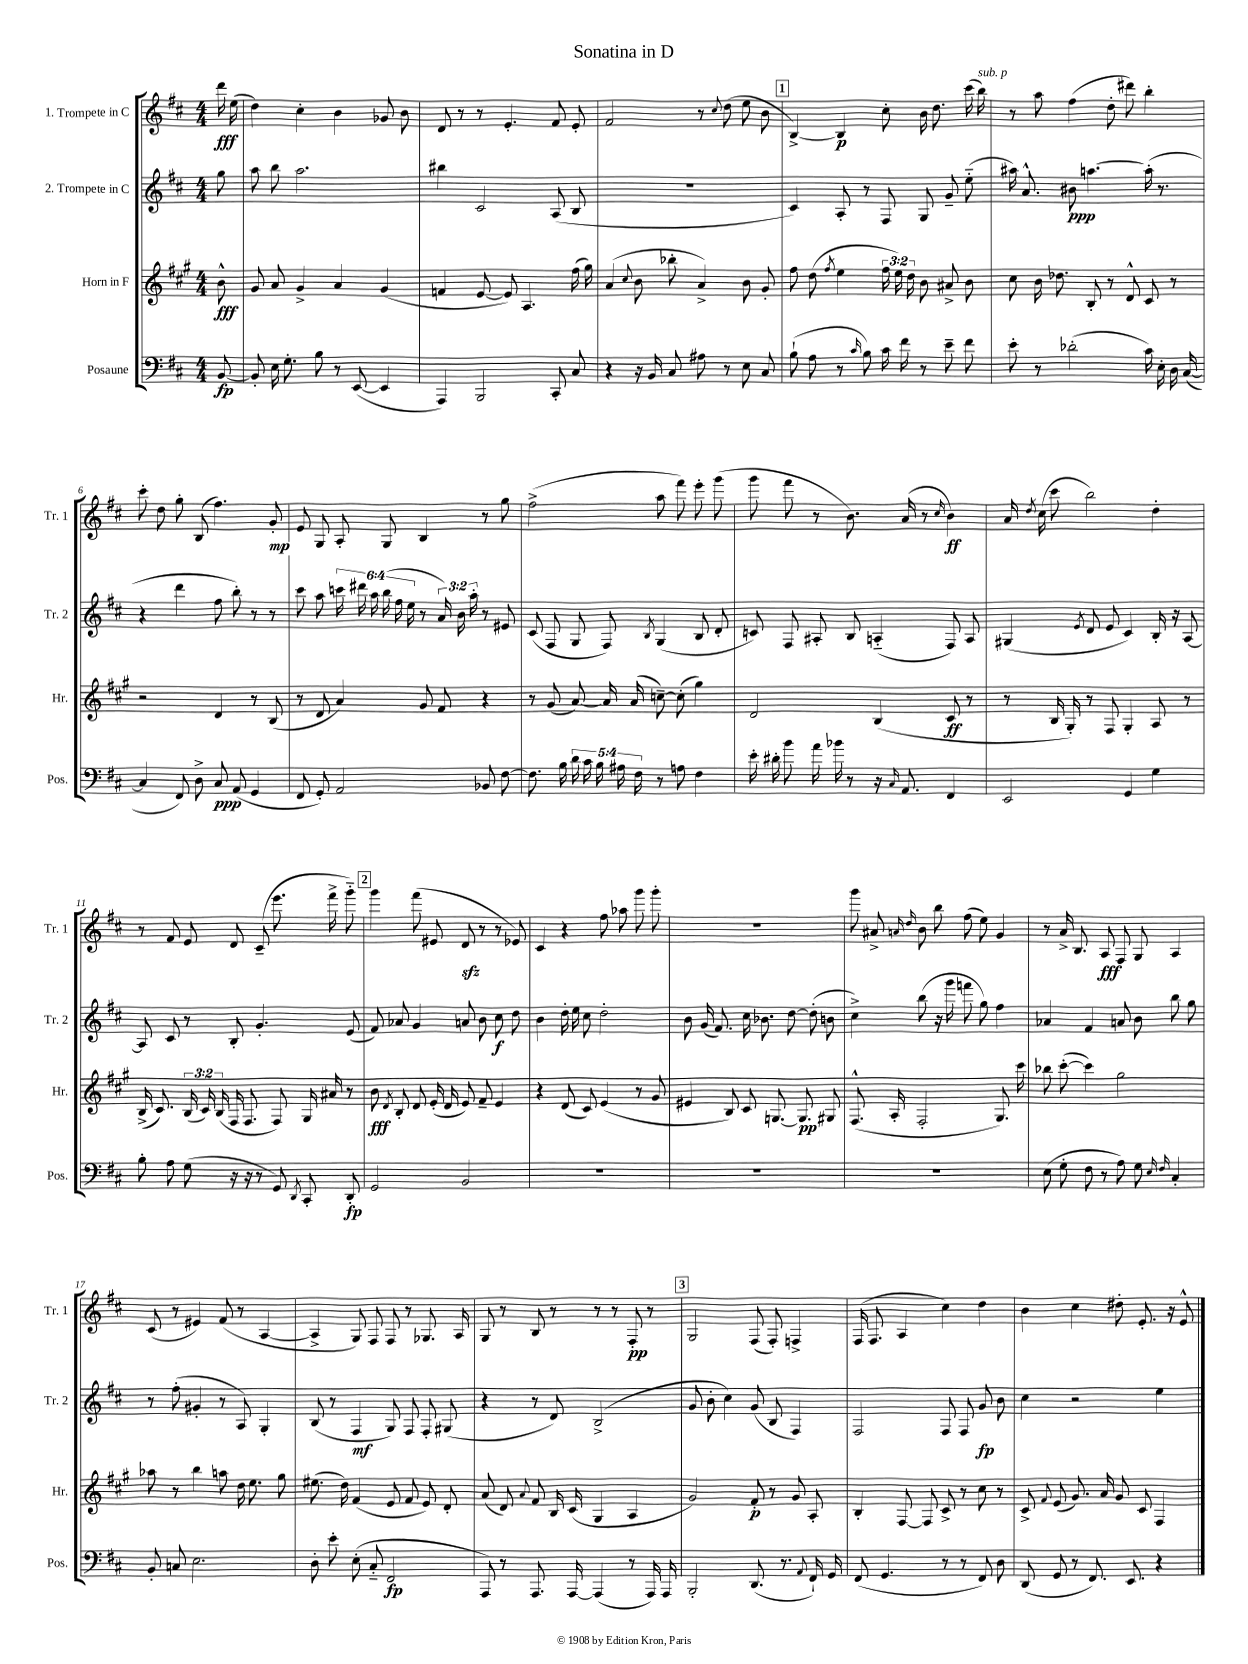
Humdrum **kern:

**kern	**dynam	**kern	**dynam	**kern	**dynam	**kern	**dynam
*part4	*part4	*part3	*part3	*part2	*part2	*part1	*part1
*staff4	*staff4	*staff3	*staff3	*staff2	*staff2	*staff1	*staff1
*I"Posaune	*	*I"Horn in F	*	*I"2. Trompete in C	*	*I"1. Trompete in C	*
*I'Pos.	*	*I'Hr.	*	*I'Tr. 2	*	*I'Tr. 1	*
*clefF4	*	*clefG2	*	*clefG2	*	*clefG2	*
*k[f#c#]	*	*k[f#c#g#]	*	*k[f#c#]	*	*k[f#c#]	*
*M4/4	*	*M4/4	*	*M4/4	*	*M4/4	*
=	=	=	=	=	=	=	=
[8BB/	fp	8b^^\	fff	8gg\	.	16ddd\	fff
.	.	.	.	.	.	(16ee\	.
=1	=1	=1	=1	=1	=1	=1	=1
8BB'/]	.	8g#/	.	8aa\	.	4dd\)	.
16E\	.	8a/	.	8bb\	.	.	.
8.G'\	.	.	.	.	.	.	.
.	.	4g#^/	.	2.aa\	.	4cc#'\	.
8B\	.	.	.	.	.	.	.
8r	.	4a/	.	.	.	4b\	.
([8EE/	.	.	.	.	.	.	.
4EE/]	.	(4g#/	.	.	.	8g-X/	.
.	.	.	.	.	.	8b\	.
=2	=2	=2	=2	=2	=2	=2	=2
4AAA/)	.	4fn/	.	4bb#X\	.	8d/	.
.	.	.	.	.	.	8r	.
2BBB/	.	[8e/	.	2c#/	.	8r	.
.	.	8e/])	.	.	.	4.e'/	.
.	.	4.A/	.	.	.	.	.
8CC#'/	.	.	.	(8A/	.	8f#/	.
8C#/	.	(16ff#\	.	8B/	.	8e'/	.
.	.	16gg#\)	.	.	.	.	.
=3	=3	=3	=3	=3	=3	=3	=3
4r	.	(4a/	.	1r	.	2f#/	.
.	.	8qqcc#/	.	.	.	.	.
16r	.	8b\	.	.	.	.	.
16BB/	.	.	.	.	.	.	.
8C#/	.	8bb-X'\	.	.	.	.	.
8A#X\	.	4a^/)	.	.	.	8r	.
.	.	.	.	.	.	8qqcc#/	.
8r	.	.	.	.	.	(8dd\	.
8E\	.	8b\	.	.	.	8ee\	.
8C#/	.	8g#'/	.	.	.	8b\	.
!!LO:REH:place=s1:t=1
=4	=4	=4	=4	=4	=4	=4	=4
(8B`\	.	8ff#\	.	4c#/)	.	[4B^/)	.
8A\	.	(8dd\	.	.	.	.	.
.	.	8qff#/	.	.	.	.	.
8r	.	4ee\	.	8A'/	.	4B/]	p
16qqc#/	.	.	.	.	.	.	.
8B\)	.	.	.	8r	.	.	.
16c#\	.	24ff#\	.	8F#/	.	8cc#'\	.
.	.	24ee\)	.	.	.	.	.
16f#\	.	.	.	.	.	.	.
.	.	24dd\	.	.	.	.	.
8r	.	8b\	.	8G/	.	16b\	.
.	.	.	.	.	.	8.dd\	.
8e~\	.	8a#X^/	.	8g~/	.	.	.
8f#\	.	8b\	.	(8ee\	.	(16ccc#\	.
!	!	!	!	!	!	!LO:TX:a:i:t=sub. p	!
.	.	.	.	.	.	16bb\)	.
=5	=5	=5	=5	=5	=5	=5	=5
8e'\	.	8cc#\	.	16aa#X\)	.	8r	.
.	.	.	.	8.a^^/	.	.	.
8r	.	16b\	.	.	.	8aa\	.
.	.	8.dd-X\	.	.	.	.	.
(2d-X'\	.	.	.	8b#X\	ppp	(4ff#\	.
.	.	8B'/	.	[4.aan\	.	.	.
.	.	8r	.	.	.	8dd'\	.
.	.	8d^^/	.	.	.	8ddd#X\)	.
16c#\)	.	8c#/	.	(16aa'\]	.	4bb'\	.
16E'\	.	.	.	8.r	.	.	.
16D\	.	8r	.	.	.	.	.
([16C#/	.	.	.	.	.	.	.
!!LO:LB:g=z
=6	=6	=6	=6	=6	=6	=6	=6
4C#/]	.	2r	.	4r	.	8ccc#'\	.
.	.	.	.	.	.	8dd\	.
8FF#/)	.	.	.	4ddd\	.	8gg'\	.
8D^\	.	.	.	.	.	(8B/	.
8C#/	ppp	4d/	.	8ff#\	.	4.ff#\)	.
(8AA/	.	.	.	8bb'\)	.	.	.
4GG/	.	8r	.	8r	.	.	.
.	.	(8B/	.	8r	.	8g'/	mp
=7	=7	=7	=7	=7	=7	=7	=7
8FF#/	.	8r	.	8ccc#\	.	8e/	.
8GG'/)	.	8d/	.	8aa\	.	8G/	.
2AA/	.	4a/)	.	24cccn\	.	8A'/	.
.	.	.	.	24ddd#X\	.	.	.
.	.	.	.	24aa\	.	.	.
.	.	.	.	(24bb\	.	8G/	.
.	.	.	.	24ff#\	.	.	.
.	.	.	.	24ee\	.	.	.
.	.	8g#/	.	8r	.	4B/	.
.	.	8f#/	.	24a/)	.	.	.
.	.	.	.	24b\	.	.	.
.	.	.	.	24aa'\	.	.	.
8BB-X/	.	4r	.	8r	.	8r	.
[8F#\	.	.	.	8e#X/	.	8gg\	.
=8	=8	=8	=8	=8	=8	=8	=8
8.F#\]	.	8r	.	(8c#/	.	(2ff#^\	.
.	.	(8g#/	.	8F#/	.	.	.
16B\	.	.	.	.	.	.	.
20d\	.	[8a/)	.	8G/	.	.	.
20c#\	.	.	.	.	.	.	.
20B\	.	.	.	.	.	.	.
.	.	16a/]	.	8F#/)	.	.	.
20A#X\	.	.	.	.	.	.	.
.	.	(16a/	.	.	.	.	.
20F#\	.	.	.	.	.	.	.
.	.	.	.	8qB/	.	.	.
8r	.	[8ccn~\)	.	(4G/	.	8aa\	.
8An\	.	(8cc'\]	.	.	.	8fff#\)	.
4F#\	.	4gg#\)	.	8B/	.	8eee'\	.
.	.	.	.	8d'/	.	(8ggg\	.
=9	=9	=9	=9	=9	=9	=9	=9
16e'\	.	2d/	.	8cn/)	.	8ggg\	.
16d#X'\	.	.	.	.	.	.	.
8b\	.	.	.	8F#/	.	8fff#\	.
16a\	.	.	.	8A#X'/	.	8r	.
16b-X\	.	.	.	.	.	.	.
8r	.	.	.	8B/	.	8.b\)	.
16r	.	(4B/	.	(4An/	.	.	.
16qqC#/	.	.	.	.	.	.	.
8.AA/	.	.	.	.	.	(16a/	.
.	.	.	.	.	.	8r	.
.	.	.	.	.	.	16qqcc#/	.
4FF#/	.	8c#/	ff	8F#/)	.	4b\)	ff
.	.	8r	.	8A/	.	.	.
=10	=10	=10	=10	=10	=10	=10	=10
2EE/	.	8r	.	(4G#X/	.	16a/	.
.	.	.	.	.	.	8qdd/	.
.	.	.	.	.	.	(16cc#\	.
.	.	16B/	.	.	.	8ccc#\	.
.	.	16G#'/)	.	.	.	.	.
.	.	.	.	8qe/	.	.	.
.	.	8r	.	8d/	.	2bb\)	.
.	.	8F#/	.	8e/	.	.	.
4GG/	.	4G#'/	.	4c#/)	.	.	.
4G\	.	8A/	.	16B'/	.	4dd'\	.
.	.	.	.	16r	.	.	.
.	.	8r	.	[8A/	.	.	.
!!LO:LB:g=z
=11	=11	=11	=11	=11	=11	=11	=11
8B'\	.	(16B^/	.	8A/]	.	8r	.
.	.	8.c#/)	.	.	.	.	.
8A\	.	.	.	8c#/	.	8f#/	.
(8G\	.	(24B/	.	8r	.	8e/	.
.	.	24c#/)	.	.	.	.	.
.	.	(24B/	.	.	.	.	.
16r	.	16F#/	.	8B'/	.	8d/	.
16r	.	8.F#/	.	.	.	.	.
8r	.	.	.	4.g'/	.	(8c#~/	.
8GG/)	.	8F#/)	.	.	.	8.eee\	.
8qDD/	.	.	.	.	.	.	.
8CC#'/	.	16G#/	.	.	.	.	.
.	.	16a#X/	.	.	.	16fff#^\	.
8DD'/	fp	8r	.	(8e/	.	8ggg\)	.
!!LO:REH:place=s1:t=2
=12	=12	=12	=12	=12	=12	=12	=12
2GG/	.	8b\	fff	8f#/)	.	4ggg\	.
.	.	8qd/	.	.	.	.	.
.	.	8B'/	.	8a-X/	.	.	.
.	.	8d/	.	4g/	.	(8fff#\	.
.	.	(16e'/	.	.	.	8e#X/	.
.	.	16d/	.	.	.	.	.
2BB/	.	8e/)	.	8an/	.	8dzz/	.
.	.	8f#~/	.	8b\	.	8r	.
.	.	4e/	.	8cc#\	f	8r	.
.	.	.	.	8dd\	.	8e-X/)	.
=13	=13	=13	=13	=13	=13	=13	=13
1r	.	4r	.	4b\	.	4c#/	.
.	.	(8d/	.	16dd'\	.	4r	.
.	.	.	.	16ee\	.	.	.
.	.	8c#/)	.	8cc#\	.	.	.
.	.	(4e/	.	2dd'\	.	8ff#\	.
.	.	.	.	.	.	8aa-X\	.
.	.	8r	.	.	.	8ggg\	.
.	.	8g#/	.	.	.	8ggg'\	.
=14	=14	=14	=14	=14	=14	=14	=14
1r	.	4e#X/	.	8b\	.	1r	.
.	.	.	.	(16g/	.	.	.
.	.	.	.	8.f#/)	.	.	.
.	.	8B/)	.	.	.	.	.
.	.	8c#/	.	16cc#\	.	.	.
.	.	.	.	8.b-X\	.	.	.
.	.	[8.Gn/	.	.	.	.	.
.	.	.	.	[8dd\	.	.	.
.	.	8.G/]	pp	.	.	.	.
.	.	.	.	(8dd'\]	.	.	.
.	.	8G#X/	.	8bn\	.	.	.
=15	=15	=15	=15	=15	=15	=15	=15
1r	.	(8.F#^^/	.	4cc#^\)	.	8ggg\	.
.	.	.	.	.	.	8a#X^/	.
.	.	16A'/	.	.	.	.	.
.	.	.	.	.	.	16qqan/	.
.	.	.	.	.	.	16qqdd/	.
.	.	2F#'/	.	(8bb\	.	8b\	.
.	.	.	.	16r	.	8bb\	.
.	.	.	.	16ggg\	.	.	.
.	.	.	.	8fffn\	.	(8ff#\	.
.	.	.	.	8gg\)	.	8ee\)	.
.	.	8.G#/)	.	4ff#\	.	4g/	.
.	.	16ccc#\	.	.	.	.	.
=16	=16	=16	=16	=16	=16	=16	=16
(8E\	.	8bb-X\	.	4a-X/	.	8r	.
8G'\	.	([8ccc#'\	.	.	.	16a^/	.
.	.	.	.	.	.	8.B/	.
8F#\	.	4ccc#\])	.	4f#/	.	.	.
8r	.	.	.	.	.	8A/	fff
8A\)	.	2gg#\	.	8an/	.	8F#/	.
8G\	.	.	.	8b\	.	8G/	.
16qqE/	.	.	.	.	.	.	.
16qqF#/	.	.	.	.	.	.	.
4C#'/	.	.	.	8bb\	.	4A/	.
.	.	.	.	8gg\	.	.	.
!!LO:LB:g=z
=17	=17	=17	=17	=17	=17	=17	=17
8BB'/	.	8aa-X\	.	8r	.	(8c#/	.
8Cn/	.	8r	.	(8ff#'\	.	8r	.
2.E\	.	4bb\	.	4g#X'/	.	4e#X/)	.
.	.	8aan\	.	8r	.	(8f#/	.
.	.	16dd\	.	8A/)	.	8r	.
.	.	8.ee\	.	.	.	.	.
.	.	.	.	4G'/	.	[4A/	.
.	.	8gg#\	.	.	.	.	.
=18	=18	=18	=18	=18	=18	=18	=18
8D'\	.	(8.ee#X\	.	(8B/	.	4A^/]	.
8e'\	.	.	.	8r	.	.	.
.	.	16dd\)	.	.	.	.	.
(8E'\	.	(4f#/	.	4F#/	mf	8G/)	.
8C#/	.	.	.	.	.	8F#/	.
2FF#/	fp	8e/	.	8G/)	.	8F#/	.
.	.	8f#/	.	8F#/	.	8r	.
.	.	8e/)	.	8F#'/	.	8.G-X/	.
.	.	8d'/	.	(8G#X/	.	.	.
.	.	.	.	.	.	16A/	.
=19	=19	=19	=19	=19	=19	=19	=19
8AAA/)	.	(8a/	.	4r	.	8G/	.
8r	.	8d/)	.	.	.	8r	.
.	.	8qqa/	.	.	.	.	.
8.AAA/	.	8f#/	.	8r	.	8B/	.
.	.	16B/	.	8d/)	.	8r	.
[16AAA/	.	(16c#/	.	.	.	.	.
(4AAA/]	.	4G#/	.	(2B^/	.	8r	.
.	.	.	.	.	.	8r	.
8r	.	4A/	.	.	.	8F#'/	pp
16AAA/)	.	.	.	.	.	8r	.
16AAA/	.	.	.	.	.	.	.
!!LO:REH:place=s1:t=3
=20	=20	=20	=20	=20	=20	=20	=20
2BBB'/	.	2g#/)	.	8g/	.	2G/	.
.	.	.	.	8b'\	.	.	.
.	.	.	.	4cc#\)	.	.	.
(8.DD/	.	8f#'/	p	(8g/	.	(8F#/	.
.	.	8r	.	8B/	.	8F#'/)	.
8.r	.	.	.	.	.	.	.
.	.	8g#/	.	4F#/)	.	4Fn^/	.
8qqAA/	.	.	.	.	.	.	.
16FF#`/)	.	8A'/	.	.	.	.	.
16GG/	.	.	.	.	.	.	.
=21	=21	=21	=21	=21	=21	=21	=21
(8FF#/	.	4B'/	.	2F#/	.	(16F#/	.
.	.	.	.	.	.	8.F#/	.
4.GG/	.	.	.	.	.	.	.
.	.	[8F#/	.	.	.	4A/	.
.	.	8F#/]	.	.	.	.	.
8r	.	8c#^/	.	8F#/	.	4cc#\)	.
8r	.	8r	.	8F#/	.	.	.
8FF#/)	.	8cc#\	.	8g/	fp	4dd\	.
8D\	.	8r	.	8b\	.	.	.
=22	=22	=22	=22	=22	=22	=22	=22
(8DD/	.	8c#^/	.	4cc#\	.	4b\	.
.	.	8qqf#/	.	.	.	.	.
8GG/	.	(8e/	.	.	.	.	.
8r	.	8.g#/)	.	2r	.	4cc#\	.
8.FF#/)	.	.	.	.	.	.	.
.	.	16a/	.	.	.	.	.
.	.	8g#/	.	.	.	8dd#X'\	.
8.EE/	.	.	.	.	.	.	.
.	.	8c#/	.	.	.	8.e'/	.
4r	.	4F#/	.	4ee\	.	.	.
.	.	.	.	.	.	16r	.
.	.	.	.	.	.	8e^^/	.
==	==	==	==	==	==	==	==
*-	*-	*-	*-	*-	*-	*-	*-
